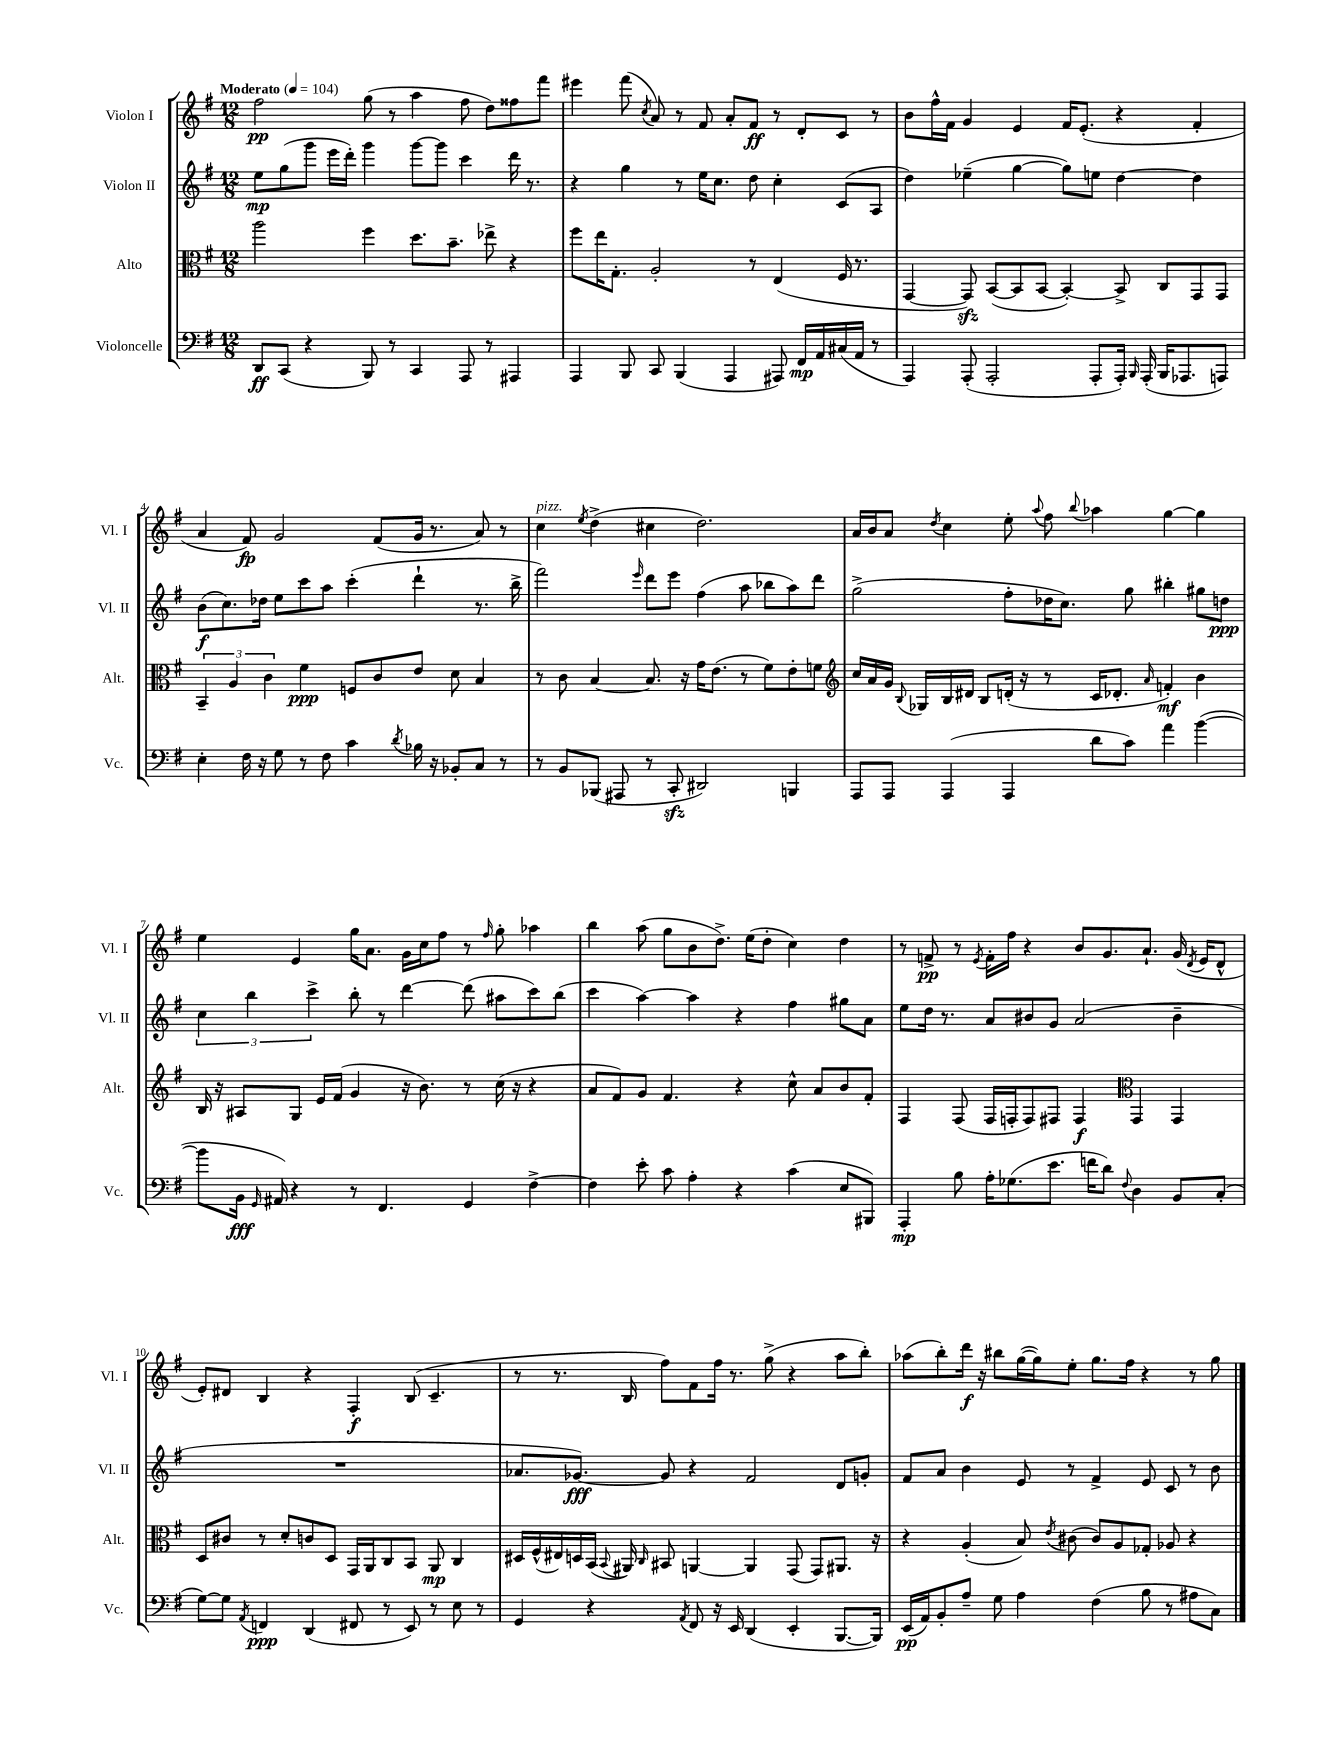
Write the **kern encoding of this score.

**kern	**kern	**kern	**kern
*staff4	*staff3	*staff2	*staff1
*clefF4	*clefC3	*clefG2	*clefG2
*k[f#]	*k[f#]	*k[f#]	*k[f#]
*M12/8	*M12/8	*M12/8	*M12/8
*MM104	*MM104	*MM104	*MM104
8DD	2aa	8ee	2ff#
(8CC	.	(8gg	.
4r	.	8ggg	.
.	.	16eee	.
.	.	16ddd')	.
8BBB)	4ff#	4ggg	(8gg
8r	.	.	8r
4CC	8.dd	[8ggg	4aa
.	.	8ggg]	.
.	8.b~	.	.
8AAA	.	4ccc	8ff#
8r	8ee-^	.	8dd)
4AAA#	4r	16ddd	8ff##
.	.	8.r	.
.	.	.	8fff#
=	=	=	=
4AAA	8ff#	4r	4eee#
.	16ee	.	.
.	8.G'	.	.
8BBB	.	4gg	(8fff#
.	.	.	8qcc
8CC	2A'	.	8a)
(4BBB	.	8r	8r
.	.	16ee	8f#
.	.	8.cc	.
4AAA	.	.	8a'
.	8r	8dd	8f#
8AAA#)	(4E	4cc'	8r
16FF#	.	.	8d'
16AA	.	.	.
(16C#	16F#	(8c	8c
16AA	8.r	.	.
8r	.	8A	8r
=	=	=	=
4AAA)	[4GG	4dd)	8b
.	.	.	16ff#^^
.	.	.	16f#
(8AAA'	8GG])	(4ee-~	4g
2AAA'	([8BB	.	.
.	8BB]	[4gg	4e
.	[8BB	.	.
.	4BB'_)	8gg])	16f#
.	.	.	(8.e'
8AAA'	.	8ee	.
16AAA')	8BB^]	[4dd	4r
16qqBBB	.	.	.
(16AAA'	.	.	.
16BBB	8C	.	.
8.AAA-	.	.	.
.	8GG	4dd]	4f#'
8AAA)	8GG	.	.
=	=	=	=
4E'	6BB~	(8b	4a
.	.	8.cc)	.
.	6A	.	.
16F#	.	.	8f#)
16r	.	16dd-	.
.	6c	.	.
8G	.	8ee	2g
8r	4f#	8ccc	.
8F#	.	8aa	.
4c	8F	(4ccc'	.
.	8c	.	(8f#
8qd	.	.	.
16B-	8e	4ddd`	16g
16r	.	.	8.r
8BB-'	8d	.	.
8C	4B	8.r	8a)
8r	.	.	8r
.	.	16bb^	.
=	=	=	=
8r	8r	2fff#)	4cc
8BB	8c	.	.
.	.	.	8qee
(8BBB-	[4B	.	(4dd^
8AAA#	.	.	.
.	.	16qqeee	.
8r	8.B]	8ddd	4cc#
8CC'	.	8eee	.
.	16r	.	.
2DD#)	16g	(4ff#	2.dd)
.	(8.e	.	.
.	8r	8aa	.
.	8f#)	8bb-	.
4BBB	8e'	8aa)	.
.	8f	8ddd	.
=	=	=	=
*	*clefG2	*	*
8AAA	16cc	(2gg^	16a
.	16a	.	16b
8AAA	16g	.	8a
.	8qqB	.	.
.	16G-	.	.
.	.	.	8qdd
(4AAA	16B	.	4cc
.	16d#	.	.
.	8B	.	.
4AAA	(16d'	8ff#'	8ee'
.	16r	.	.
.	.	.	8qqaa
.	8r	16dd-	8ff#
.	.	8.cc)	.
.	.	.	8qqbb
8d	16c	.	4aa-
.	8.d-'	.	.
8c)	.	8gg	.
.	16qqa	.	.
4a	4f')	4bb#'	[4gg
([4b	4b	8gg#	4gg]
.	.	8dd	.
=	=	=	=
8b]	16B	6cc	4ee
.	16r	.	.
16BB	8A#	.	.
.	.	6bb	.
16qqGG	.	.	.
16AA#)	.	.	.
4r	8G	.	4e
.	.	6ccc^	.
.	16e	.	.
.	(16f#	.	.
8r	4g	8bb'	16gg
.	.	.	8.a
4.FF#	.	8r	.
.	16r	[4ddd	16g
.	8.b)	.	16cc
.	.	.	8ff#
4GG	8r	(8ddd]	8r
.	.	.	16qqff#
.	(16cc	8aa#	8gg'
.	16r	.	.
[4F#^	4r	8ccc)	4aa-
.	.	(8bb	.
=	=	=	=
4F#]	8a	4ccc	4bb
.	8f#)	.	.
8e'	8g	[4aa)	(8aa
8c	4.f#	.	8gg
4A'	.	4aa]	8b
.	.	.	8.dd^)
4r	4r	4r	.
.	.	.	(16ee
.	.	.	8dd'
(4c	8cc^^	4ff#	4cc)
.	8a	.	.
8E	8b	8gg#	4dd
8BBB#)	8f#'	8a	.
=	=	=	=
4AAA'	4F#	8ee	8r
.	.	16dd	8f^
.	.	8.r	.
8B	(8F#	.	8r
.	.	.	8qe
16A'	16F#	8a	16f'
(8.G-	16F'	.	16ff#
.	8F)	8b#	4r
8.e	8F#	8g	.
.	4F#	(2a	8b
16f	.	.	.
8d)	.	.	8.g
*	*clefC3	*	*
8qqF#	.	.	.
4D	4GG	.	.
.	.	.	8.a`
8BB	4GG	4b#~	(16g
.	.	.	8qd
.	.	.	16e
(8C'	.	.	8d^^
=	=	=	=
[8G)	8D	1.r	8e')
8G]	8c#	.	8d#
8qAA	.	.	.
4FF	8r	.	4B
.	8d'	.	.
(4DD	8c	.	4r
.	8D	.	.
8FF#	16GG	.	4F#'
.	16AA	.	.
8r	8C	.	.
8EE)	8BB	.	(8B
8r	8AA	.	4.c~
8E	4C	.	.
8r	.	.	.
=	=	=	=
4GG	16D#	8.a-	8r
.	(16F#^^	.	.
.	16E#)	.	8.r
.	16D	[8.g-)	.
4r	(16BB	.	.
.	8qqBB	.	.
.	16AA#)	.	16B
.	16qqC	.	.
.	8BB#	8g-]	8ff#)
8qAA	.	.	.
8FF#	[4AA	4r	8f#
16r	.	.	16ff#
16EE	.	.	8.r
(4DD	4AA]	2f#	.
.	.	.	(8gg^
4EE'	(8GG	.	4r
.	8GG)	.	.
[8.BBB	8.AA#	8d	8aa
.	.	8g'	8bb')
16BBB])	16r	.	.
=	=	=	=
(16EE	4r	8f#	(8aa-
16AA)	.	.	.
8BB'	.	8a	8bb')
8A~	(4A'	4b	16ddd
.	.	.	16r
8G	.	.	8bb#
4A	8B)	8e	([16gg
.	.	.	16gg])
.	8qe	.	.
.	(8c#	8r	8ee'
(4F#	8c#)	4f#^	8.gg
.	8A	.	.
.	.	.	16ff#
8B	8G-'	8e	4r
8r	8A-	8c	.
8A#	4r	8r	8r
8C)	.	8b	8gg
==	==	==	==
*-	*-	*-	*-
